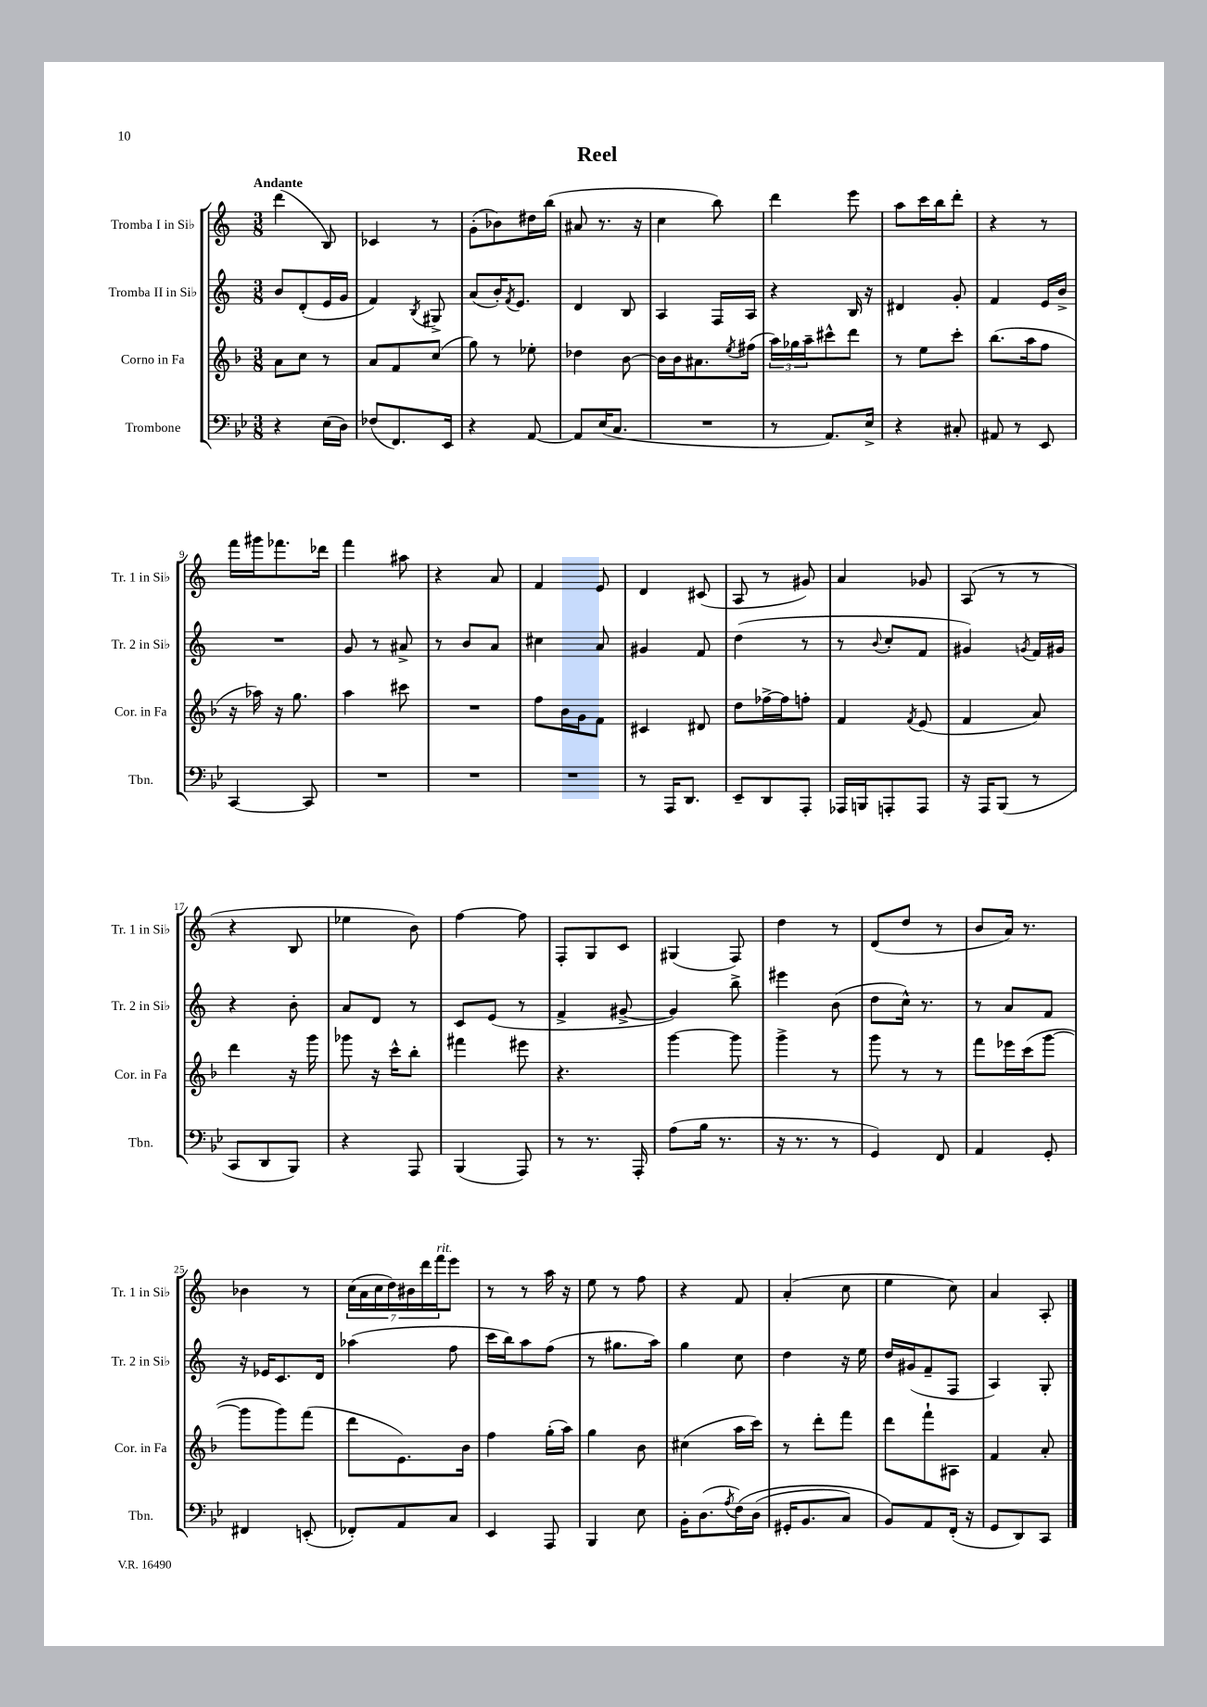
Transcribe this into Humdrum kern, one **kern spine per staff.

**kern	**kern	**kern	**kern
*staff4	*staff3	*staff2	*staff1
*clefF4	*clefG2	*clefG2	*clefG2
*k[b-e-]	*k[b-]	*k[]	*k[]
*M3/8	*M3/8	*M3/8	*M3/8
4r	8a\L	8b/L	(4ddd\
.	8cc\J	(8d'/	.
(16E-\LL	8r	16e/L	8B/)
16D\JJ)	.	16g/JJ	.
=	=	=	=
(8F-/L	8a/L	4f/)	4c-/
8.FF/)	8f/	.	.
.	.	8qB/	.
.	(8cc/J	8G#^/	8r
16EE-/Jk	.	.	.
=	=	=	=
4r	8gg\)	(8a/L	(8g'\L
.	8r	16b'/K)	8b-\)
.	.	8qf/	.
.	.	8.e/J	.
[8AA/	8ee-'\	.	16dd#\L
.	.	.	(16bb\JJ
=	=	=	=
8AA/]L	4dd-\	4d/	8a#/
(16E-/K	.	.	8.r
8.C/J	.	.	.
.	[8b-\	8B/	.
.	.	.	16r
=	=	=	=
4.r	16b-\]LL	4A/	4cc\
.	16b-\J	.	.
.	8.a#\	.	.
.	.	16F/LL	8bb\)
.	8qee/	.	.
.	(16ff#\Jk	16A/JJ	.
=	=	=	=
8r	24aa\LL)	4r	4ddd\
.	24gg-\	.	.
.	24aa~\J	.	.
8.AA/L)	8ccc#^^\	.	.
.	8ddd\J	16B/	8eee\
16E-^/Jk	.	16r	.
=	=	=	=
4r	8r	4d#/	8aa\L
.	8ee\L	.	16ccc\L
.	.	.	16bb\J
8C#'/	8ccc'\J	8g'/	8ddd'\J
=	=	=	=
8AA#/	(8.bb-\L	4f/	4r
8r	.	.	.
.	16aa\k	.	.
8EE-/	8ff\J	16e/LL	8r
.	.	16b^/JJ	.
=	=	=	=
[4CC/	16r	4.r	16fff\LL
.	16aa-\)	.	16ggg#\J
.	16r	.	8.fff-\
.	8.gg\	.	.
8CC/]	.	.	.
.	.	.	16ddd-\Jk
=	=	=	=
4.r	4aa\	8g/	4fff\
.	.	8r	.
.	8ccc#\	8a#^/	8aa#\
=	=	=	=
4.r	4.r	8r	4r
.	.	8b/L	.
.	.	8a/J	8a/
=	=	=	=
4.r	8ff\L	4cc#\	4f/
.	16b-\L	.	.
.	16g\J	.	.
.	8f\J	8a/	8e/
=	=	=	=
8r	4c#/	4g#/	4d/
16AAA/LK	.	.	.
8.DD/J	.	.	.
.	8d#/	8f/	(8c#/
=	=	=	=
8EE-~/L	8dd\L	(4dd\	8A/
8DD/	[16ff-^\L	.	8r
.	16ff-\]J	.	.
8AAA'/J	8ff'\J	8r	8g#/)
=	=	=	=
16AAA-/LL	4f/	8r	4a/
16BBB/J	.	.	.
.	.	8qqb/	.
8AAA'/	.	8cc'/L	.
.	8qf/	.	.
8AAA/J	(8e/	8f/J	8g-/
=	=	=	=
16r	4f/	4g#/)	(8A/
16AAA/LK	.	.	.
(8BBB-/J	.	.	8r
.	.	8qg/	.
8r	8a/)	16f/LL	8r
.	.	16g#/JJ	.
=	=	=	=
8CC/L	4ddd\	4r	4r
8DD/	.	.	.
8BBB-/J)	16r	8b'\	8B/
.	16ggg\	.	.
=	=	=	=
4r	8ggg-\	8a/L	4ee-\
.	16r	8d/J	.
.	16ccc^^\LK	.	.
8AAA/	8bb-'\J	8r	8b\)
=	=	=	=
(4BBB-/	4fff#\	8c/L	[4ff\
.	.	(8e/J	.
8AAA/)	8eee#\	8r	8ff\]
=	=	=	=
8r	4.r	4f^/	8F'/L
8.r	.	.	8G/
.	.	[8g#^/	8c/J
16AAA'/	.	.	.
=	=	=	=
(8A\L	[4ggg\	4g#/])	(4G#/
16B-\Jk	.	.	.
8.r	.	.	.
.	8ggg\]	8bb^\	8F/)
=	=	=	=
16r	4ggg^\	4eee#\	4dd\
8.r	.	.	.
8r	8r	(8b\	8r
=	=	=	=
4GG/)	8ggg\	8dd\L	(8d/L
.	8r	16cc^^\Jk)	8dd/J
.	.	8.r	.
8FF/	8r	.	8r
=	=	=	=
4AA/	8fff\L	8r	8b/L
.	16eee-\L	8a/L	16a/Jk)
.	(16ccc\J	.	8.r
8GG'/	[8ggg\J	8f/J	.
=	=	=	=
4FF#/	8ggg\]L	16r	4b-\
.	.	16e-/LK	.
.	8ggg\)	8.c/	.
(8EE'/	(8fff\J	.	8r
.	.	16d/Jk	.
=	=	=	=
8FF-'/L)	8ddd\L	(4aa-\	(28cc\LL
.	.	.	28a\
.	.	.	28cc\
.	.	.	28dd\)
8AA/	8.e\)	.	.
.	.	.	28b#\
.	.	.	28ddd\
.	.	.	28fff\J
8C/J	.	8ff\	8eee\J
.	16b-\Jk	.	.
=	=	=	=
4EE-/	4ff\	16ccc\LL	8r
.	.	16bb\J)	.
.	.	8aa\	8r
8AAA/	(16gg'\LL	(8ff\J	16aa\
.	16aa\JJ)	.	16r
=	=	=	=
4BBB-/	4gg\	8r	8ee\
.	.	8.gg#\L	8r
8E-\	8b-\	.	8ff\
.	.	16aa\Jk)	.
=	=	=	=
16BB-'\LK	(4cc#\	4gg\	4r
(8.D\	.	.	.
8qA/	.	.	.
&(16F\L)	16aa\LL	8cc\	8f/
(16D\JJ	16ccc\JJ)	.	.
=	=	=	=
16GG#'/LK	8r	4dd\	(4a'/
8.BB-/	.	.	.
.	8ddd'\L	.	.
8C/J)	8fff\J	16r	8cc\
.	.	16ee\	.
=	=	=	=
8BB-/L&)	8ddd\L	16dd/LL	4ee\
.	.	(16g#/J	.
8AA/	8fff`\	8f~/	.
(16FF'/Jk	8A#\J	8F/J	8cc\)
16r	.	.	.
=	=	=	=
8GG/L	4f/	4A/)	4a/
8DD/)	.	.	.
8CC/J	8a'/	8G'/	8A'/
==	==	==	==
*-	*-	*-	*-
